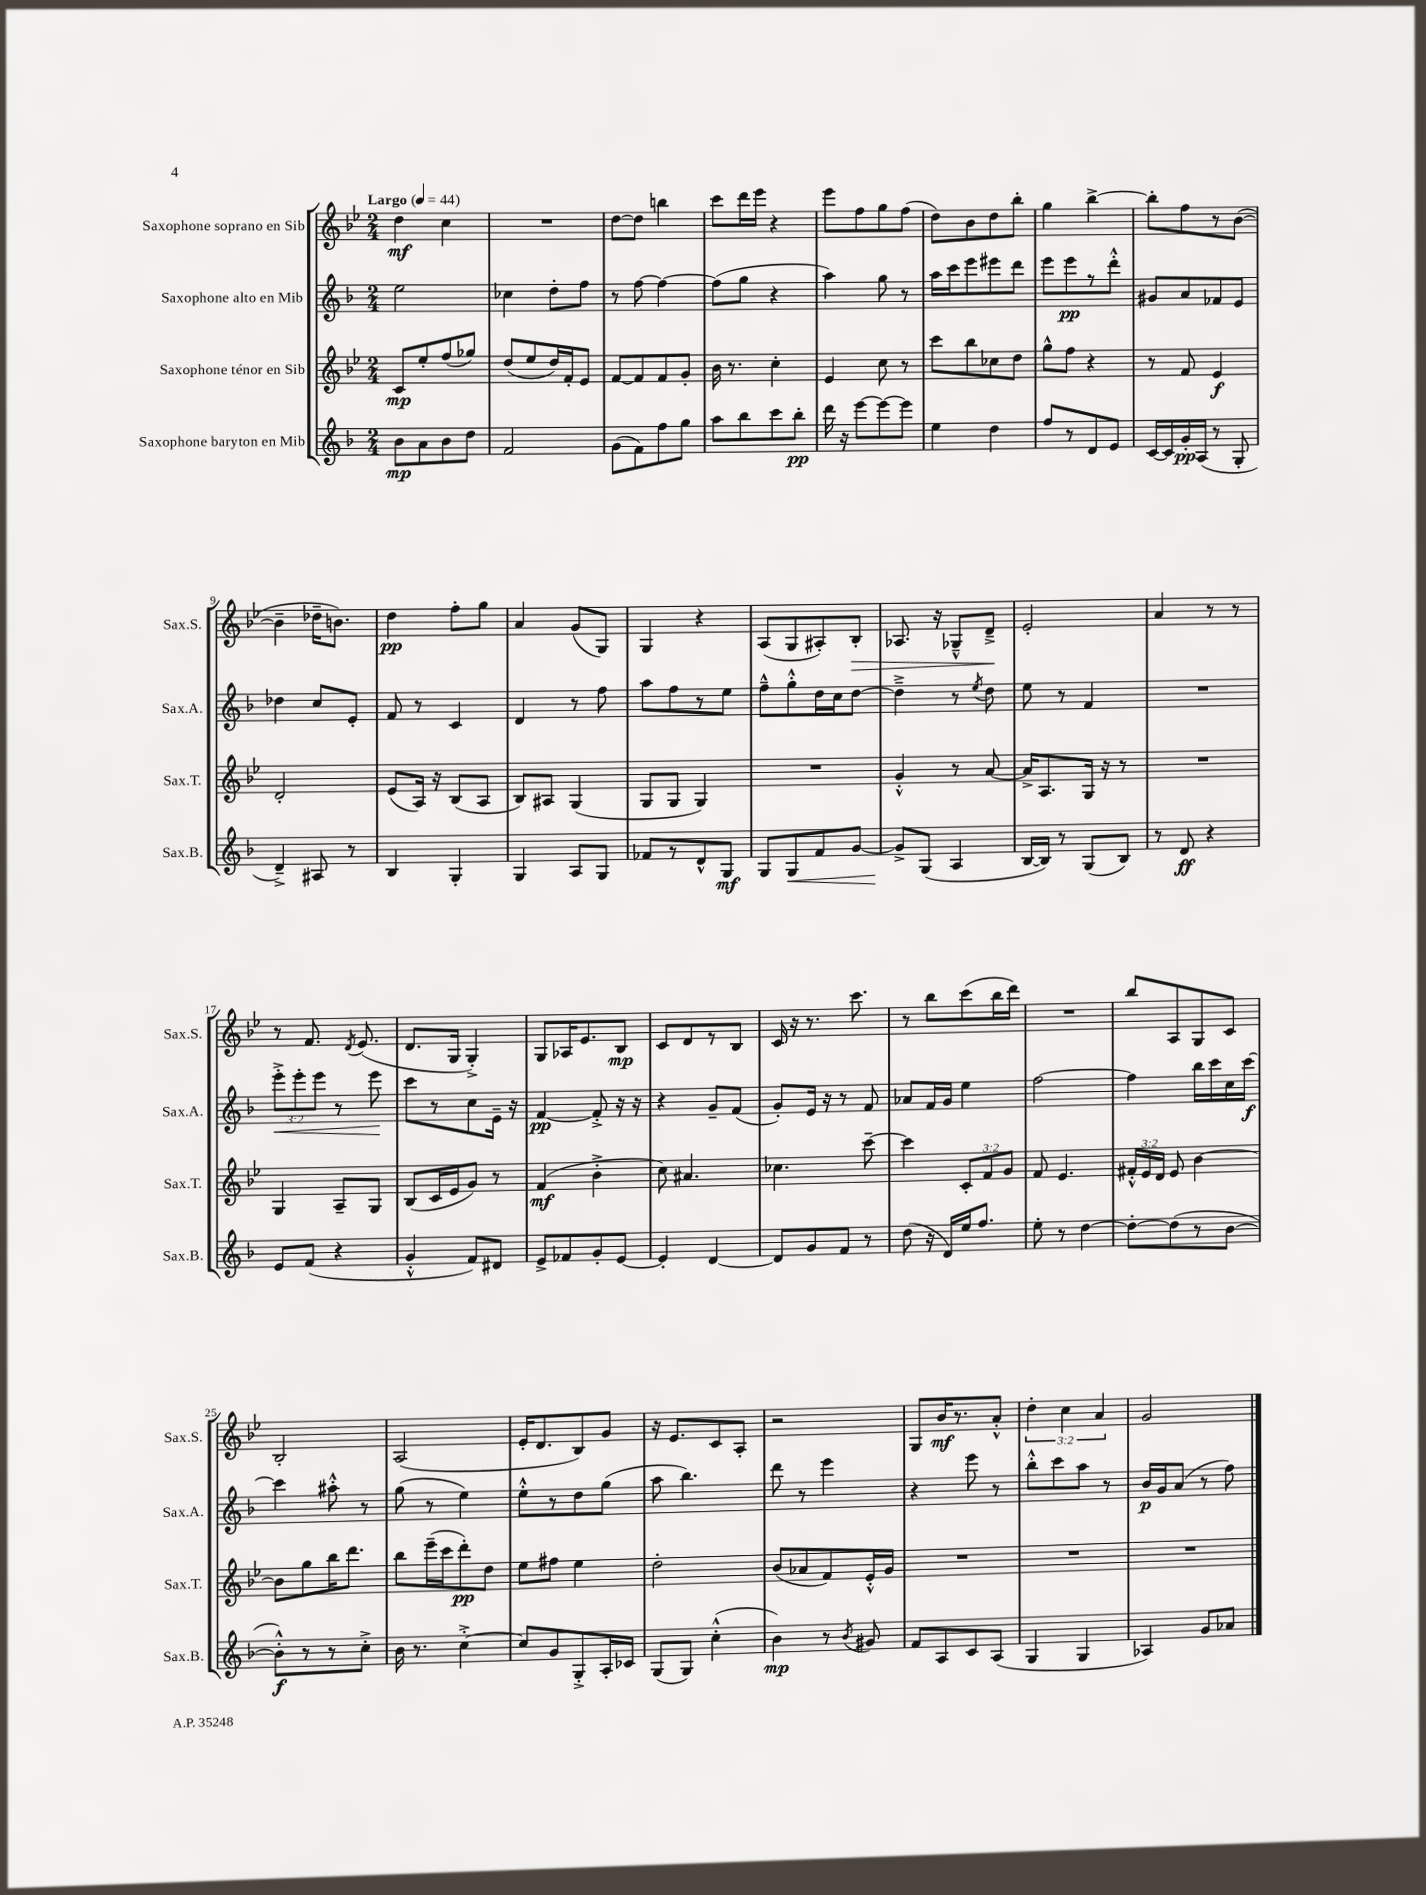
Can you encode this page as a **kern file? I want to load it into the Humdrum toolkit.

**kern	**dynam	**kern	**dynam	**kern	**dynam	**kern	**dynam
*part4	*part4	*part3	*part3	*part2	*part2	*part1	*part1
*staff4	*staff4	*staff3	*staff3	*staff2	*staff2	*staff1	*staff1
*I"Saxophone baryton en Mib	*	*I"Saxophone ténor en Sib	*	*I"Saxophone alto en Mib	*	*I"Saxophone soprano en Sib	*
*I'Sax.B.	*	*I'Sax.T.	*	*I'Sax.A.	*	*I'Sax.S.	*
*clefG2	*	*clefG2	*	*clefG2	*	*clefG2	*
*k[b-]	*	*k[b-e-]	*	*k[b-]	*	*k[b-e-]	*
*M2/4	*	*M2/4	*	*M2/4	*	*M2/4	*
*MM44	*	*MM44	*	*MM44	*	*MM44	*
=1	=1	=1	=1	=1	=1	=1	=1
!	!	!	!	!	!	!LO:TX:a:B:t=Largo	!
8b-\L	mp	8c/L	mp	2ee\	.	4dd\	mf
8a\	.	8ee-'/	.	.	.	.	.
8b-\	.	(8ff/	.	.	.	4cc\	.
8dd\J	.	8gg-X/J)	.	.	.	.	.
=2	=2	=2	=2	=2	=2	=2	=2
2f/	.	(8dd/L	.	4cc-X\	.	2r	.
.	.	8ee-/	.	.	.	.	.
.	.	16dd/L)	.	8dd'\L	.	.	.
.	.	16f'/J	.	.	.	.	.
.	.	8e-/J	.	8ff\J	.	.	.
=3	=3	=3	=3	=3	=3	=3	=3
(8g\L	.	[8f/L	.	8r	.	[8dd\L	.
8f\)	.	8f/]	.	[8ff\	.	8dd\J]	.
8ff\	.	8f/	.	4ff\_	.	4bbn\	.
8gg\J	.	8g'/J	.	.	.	.	.
=4	=4	=4	=4	=4	=4	=4	=4
8aa\L	.	16b-\	.	(8ff\L]	.	8ccc\L	.
.	.	8.r	.	.	.	.	.
8bb-\	.	.	.	8gg\J	.	16ddd\L	.
.	.	.	.	.	.	16eee-\JJ	.
8ccc\	.	4cc'\	.	4r	.	4r	.
8bb-'\J	pp	.	.	.	.	.	.
=5	=5	=5	=5	=5	=5	=5	=5
16ddd\	.	4e-/	.	4aa\)	.	8eee-\L	.
16r	.	.	.	.	.	.	.
[8eee\L	.	.	.	.	.	8ff\	.
8eee\_	.	8cc\	.	8gg\	.	8gg\	.
8eee\J]	.	8r	.	8r	.	(8ff\J	.
=6	=6	=6	=6	=6	=6	=6	=6
4ee\	.	8ccc\L	.	16aa\LL	.	8dd\L)	.
.	.	.	.	16ccc\J	.	.	.
.	.	8bb-\	.	8eee\	.	8b-\	.
4dd\	.	8cc-X\	.	8eee#X\	.	8dd\	.
.	.	8dd\J	.	8ddd\J	.	8bb-'\J	.
=7	=7	=7	=7	=7	=7	=7	=7
8ff/L	.	8gg^^\L	.	8eee\L	.	4gg\	.
8r	.	8ff\J	.	8eee\	pp	.	.
8d/	.	4r	.	8r	.	[4bb-^\	.
8e/J	.	.	.	8ddd'^^\J	.	.	.
=8	=8	=8	=8	=8	=8	=8	=8
[16c/LL	.	8r	.	8g#X/L	.	8bb-'\L]	.
16c/]	.	.	.	.	.	.	.
16g'/	pp	8f/	.	8a/	.	8ff\	.
(16A/JJ	.	.	.	.	.	.	.
8r	.	4e-/	f	8f-X/	.	8r	.
8G'/	.	.	.	8e/J	.	([8b-\J	.
!!LO:LB:g=z
=9	=9	=9	=9	=9	=9	=9	=9
4d~^/)	.	2d'/	.	4dd-X\	.	4b-~\]	.
8A#X/	.	.	.	8cc/L	.	16dd-X~\KL	.
.	.	.	.	.	.	8.bn\J)	.
8r	.	.	.	8e'/J	.	.	.
=10	=10	=10	=10	=10	=10	=10	=10
4B-/	.	(8e-/L	.	8f/	.	4dd\	pp
.	.	16A/Jk)	.	8r	.	.	.
.	.	16r	.	.	.	.	.
4G'/	.	(8B-/L	.	4c/	.	8ff'\L	.
.	.	8A/J	.	.	.	8gg\J	.
=11	=11	=11	=11	=11	=11	=11	=11
4G/	.	8B-/L)	.	4d/	.	4a/	.
.	.	8A#X/J	.	.	.	.	.
8A/L	.	(4G/	.	8r	.	(8g/L	.
8G/J	.	.	.	8ff\	.	8G/J)	.
=12	=12	=12	=12	=12	=12	=12	=12
8f-X/L	.	8G/L	.	8aa\L	.	4G/	.
8r	.	8G/J	.	8ff\	.	.	.
8d^^/	.	4G/)	.	8r	.	4r	.
8G/J	mf	.	.	8ee\J	.	.	.
=13	=13	=13	=13	=13	=13	=13	=13
8G/L	.	2r	.	8ff~^^\L	.	(8A/L	.
!	!LO:HP:b	!	!	!	!	!	!
8G/	<	.	.	8gg'^^\	.	8G/	.
8f/	.	.	.	16dd\L	.	8A#X'/)	.
.	.	.	.	16cc\J	.	.	.
!	!	!	!	!	!	!	!LO:HP:b
[8g/J	.	.	.	[8dd\J	.	8B-'/J	>
=14	=14	=14	=14	=14	=14	=14	=14
8g^/L]	.	4g'^^/	.	4dd~^\]	.	8.A-X/	.
(8G/J	[	.	.	.	.	.	.
.	.	.	.	.	.	16r	.
4A/	.	8r	.	8r	.	8G-X~^^/L	.
.	.	.	.	8qee/	.	.	.
.	.	[8a/	.	8dd\	.	8d~^/J	.
.	.	.	.	.	.	.	]
=15	=15	=15	=15	=15	=15	=15	=15
[16B-/LL	.	16a^/KL]	.	8ee\	.	2e-'/	.
16B-/JJ])	.	8.A/	.	.	.	.	.
8r	.	.	.	8r	.	.	.
(8G/L	.	16G/Jk	.	4f/	.	.	.
.	.	16r	.	.	.	.	.
8B-/J)	.	8r	.	.	.	.	.
=16	=16	=16	=16	=16	=16	=16	=16
8r	.	2r	.	2r	.	4a/	.
8d/	ff	.	.	.	.	.	.
4r	.	.	.	.	.	8r	.
.	.	.	.	.	.	8r	.
!!LO:LB:g=z
=17	=17	=17	=17	=17	=17	=17	=17
!	!	!	!	!	!LO:HP:b	!	!
8e/L	.	4G/	.	12eee'^\L	<	8r	.
.	.	.	.	12eee'\	.	.	.
(8f/J	.	.	.	.	.	8.f/	.
.	.	.	.	12eee\J	.	.	.
4r	.	8A~/L	.	8r	.	.	.
.	.	.	.	.	.	8qd/	.
.	.	.	.	.	.	(8.e-/	.
.	.	8G/J	.	8eee\	.	.	.
.	.	.	.	.	[	.	.
=18	=18	=18	=18	=18	=18	=18	=18
4g'^^/	.	(8B-/L	.	8ccc\L	.	8.d/L	.
.	.	16c/L	.	8r	.	.	.
.	.	16e-/J	.	.	.	16G/Jk	.
8f/L)	.	8g/J)	.	8cc\	.	4G'^/)	.
8d#X/J	.	8r	.	16e~\Jk	.	.	.
.	.	.	.	16r	.	.	.
=19	=19	=19	=19	=19	=19	=19	=19
8e^/L	.	(4f/	mf	[4f/	pp	8G/L	.
8f-X/	.	.	.	.	.	16A-X/K	.
.	.	.	.	.	.	8.e-/	.
8g'/	.	4b-'^\	.	8f'^/]	.	.	.
[8e/J	.	.	.	16r	.	8B-/J	mp
.	.	.	.	16r	.	.	.
=20	=20	=20	=20	=20	=20	=20	=20
4e'/]	.	8cc\)	.	4r	.	8c/L	.
.	.	4.a#X/	.	.	.	8d/	.
[4d/	.	.	.	8g~/L	.	8r	.
.	.	.	.	(8f/J	.	8B-/J	.
=21	=21	=21	=21	=21	=21	=21	=21
8d/L]	.	4.cc-X\	.	8g'/L)	.	16c/	.
.	.	.	.	.	.	16r	.
8g/	.	.	.	16e/Jk	.	8.r	.
.	.	.	.	16r	.	.	.
8f/J	.	.	.	8r	.	.	.
.	.	.	.	.	.	8.ccc\	.
8r	.	[8ccc~\	.	8f/	.	.	.
=22	=22	=22	=22	=22	=22	=22	=22
(8dd\	.	4ccc\]	.	8a-X/L	.	8r	.
16r	.	.	.	16f/L	.	8bb-\L	.
16d/LL)	.	.	.	16g/JJ	.	.	.
16ee/J	.	12c'/L	.	4ee\	.	(8ccc\	.
8.ff/J	.	.	.	.	.	.	.
.	.	12f/	.	.	.	.	.
.	.	.	.	.	.	16bb-\L	.
.	.	12g/J	.	.	.	.	.
.	.	.	.	.	.	16ddd\JJ)	.
=23	=23	=23	=23	=23	=23	=23	=23
8ee'\	.	8f/	.	[2ff\	.	2r	.
8r	.	4.e-/	.	.	.	.	.
[4dd\	.	.	.	.	.	.	.
=24	=24	=24	=24	=24	=24	=24	=24
8dd'\L_	.	24f#X'^^/LL	.	4ff\]	.	8bb-/L	.
.	.	24e-/	.	.	.	.	.
.	.	24d/JJ	.	.	.	.	.
(8dd\]	.	8e-/	.	.	.	8A/	.
8r	.	[4b-\	.	16bb-\LL	.	8G/	.
.	.	.	.	16ccc\	.	.	.
[8b-\J	.	.	.	16cc\	.	8c/J	.
.	.	.	.	[16ccc\JJ	f	.	.
!!LO:LB:g=z
=25	=25	=25	=25	=25	=25	=25	=25
8b-'^^\L])	f	8b-\L]	.	4ccc\]	.	2B-'/	.
8r	.	8gg\	.	.	.	.	.
8r	.	16bb-\K	.	8aa#X'^^\	.	.	.
.	.	8.ddd\J	.	.	.	.	.
8cc'^\J	.	.	.	8r	.	.	.
=26	=26	=26	=26	=26	=26	=26	=26
16b-\	.	8bb-\L	.	(8gg\	.	(2A/	.
8.r	.	.	.	.	.	.	.
.	.	(16eee-~\L	.	8r	.	.	.
.	.	16ccc\J	.	.	.	.	.
[4cc'^\	.	8ddd'\)	pp	4ee\)	.	.	.
.	.	8dd\J	.	.	.	.	.
=27	=27	=27	=27	=27	=27	=27	=27
8cc/L]	.	8ee-\L	.	8ee'^^\L	.	16e-'/KL	.
.	.	.	.	.	.	8.d/	.
8g/	.	8ff#X\J	.	8r	.	.	.
8G'^/	.	4ee-\	.	8dd\	.	8B-/)	.
16A'/L	.	.	.	(8gg\J	.	8g/J	.
16c-X/JJ	.	.	.	.	.	.	.
=28	=28	=28	=28	=28	=28	=28	=28
(8G/L	.	2dd'\	.	8aa\	.	16r	.
.	.	.	.	.	.	8.e-/L	.
8G/J)	.	.	.	4.bb-\)	.	.	.
(4cc'^^\	.	.	.	.	.	8c/	.
.	.	.	.	.	.	8A'/J	.
=29	=29	=29	=29	=29	=29	=29	=29
4b-\)	mp	(8b-/L	.	8ddd\	.	2r	.
.	.	8a-X/	.	8r	.	.	.
8r	.	8f/)	.	4eee\	.	.	.
8qb-/	.	.	.	.	.	.	.
8g#X/	.	16e-'^^/L	.	.	.	.	.
.	.	16g/JJ	.	.	.	.	.
=30	=30	=30	=30	=30	=30	=30	=30
8f/L	.	2r	.	4r	.	8G/L	.
8A/	.	.	.	.	.	16b-/K	mf
.	.	.	.	.	.	8.r	.
8c/	.	.	.	8eee\	.	.	.
(8A/J	.	.	.	8r	.	8a'^^/J	.
=31	=31	=31	=31	=31	=31	=31	=31
4G/	.	2r	.	8bb-'^^\L	.	6dd'\	.
.	.	.	.	8ccc\	.	.	.
.	.	.	.	.	.	6cc\	.
4G/	.	.	.	8aa\J	.	.	.
.	.	.	.	.	.	6a/	.
.	.	.	.	8r	.	.	.
=32	=32	=32	=32	=32	=32	=32	=32
4A-X/)	.	2r	.	16b-/LL	p	2g/	.
.	.	.	.	16g/J	.	.	.
.	.	.	.	(8a/J	.	.	.
8g/L	.	.	.	8r	.	.	.
8a-X/J	.	.	.	8ff\)	.	.	.
==	==	==	==	==	==	==	==
*-	*-	*-	*-	*-	*-	*-	*-
